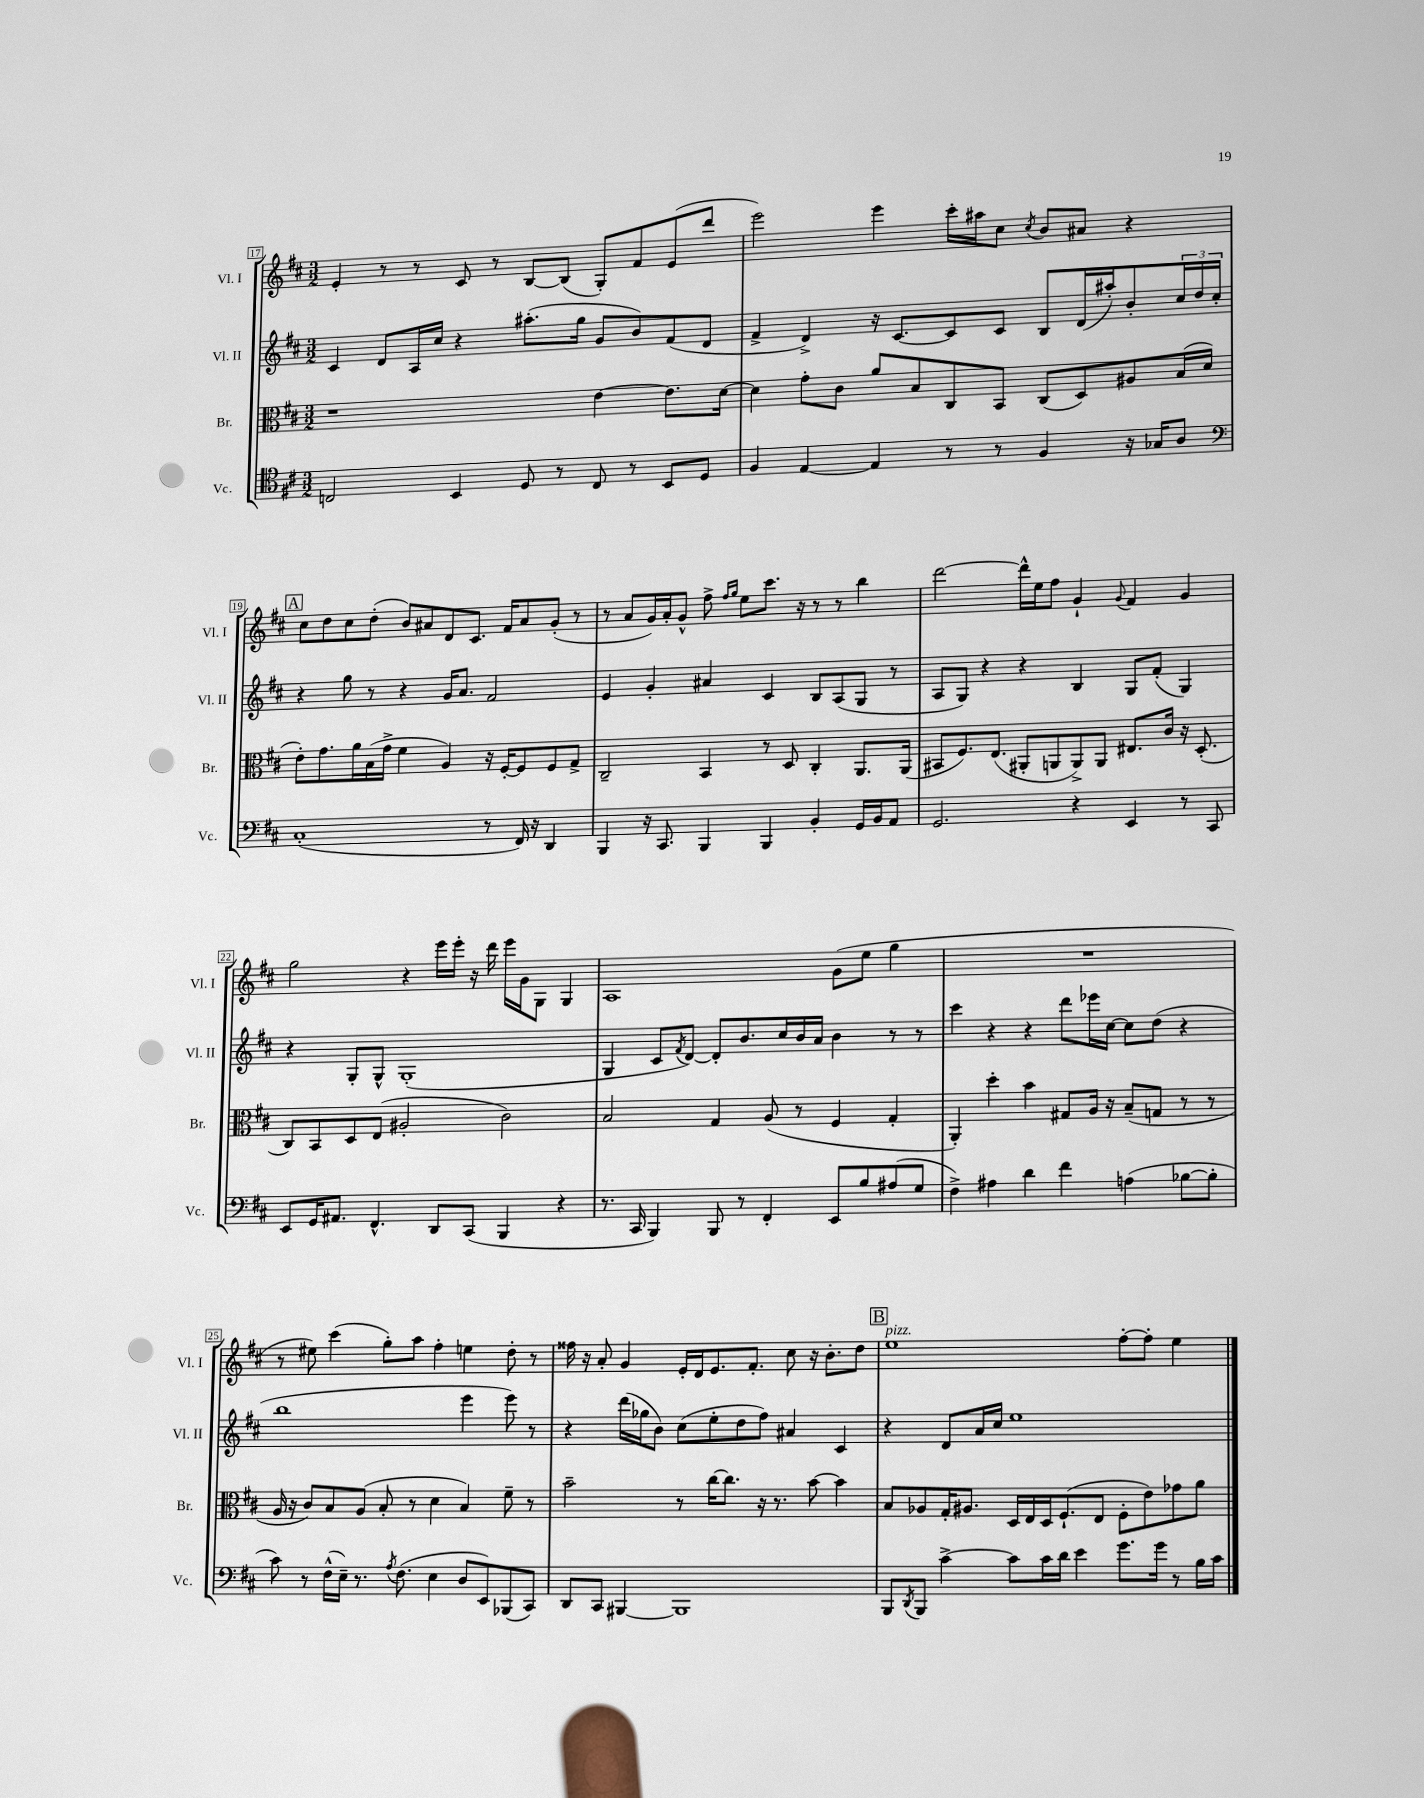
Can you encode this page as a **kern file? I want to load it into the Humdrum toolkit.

**kern	**kern	**kern	**kern
*part4	*part3	*part2	*part1
*staff4	*staff3	*staff2	*staff1
*I"Vc.	*I"Br.	*I"Vl. II	*I"Vl. I
*I'Vc.	*I'Br.	*I'Vl. II	*I'Vl. I
*clefC4	*clefC3	*clefG2	*clefG2
*k[f#c#]	*k[f#c#]	*k[f#c#]	*k[f#c#]
*M3/2	*M3/2	*M3/2	*M3/2
=17	=17	=17	=17
2Cn/	1r	4c#/	4e'/
.	.	8d/L	8r
.	.	16A/L	8r
.	.	16cc#/JJ	.
4BB/	.	4r	8c#/
.	.	.	8r
8D/	.	(8.aa#X'\L	[8B/L
8r	.	.	(8B/J]
.	.	16gg\Jk	.
8C/	[4e\	8g/L	8G'/L)
8r	.	8b/)	8f#/
8BB/L	8.e\L]	(8f#/	(8e/
8D/J	.	8d/J	8ddd/J
.	[16d\Jk	.	.
=18	=18	=18	=18
4F#/	4d\]	4f#^/	2eee\)
[4E/	8g'\L	4d^/)	.
.	8c#\J	.	.
4E/]	8a/L	16r	4eee\
.	.	[8.c#/L	.
.	8B/	.	.
8r	8C#/	8c#/]	16ccc#'\LL
.	.	.	16aa#X\J
8r	8BB/J	8c#/J	8cc#\J
.	.	.	8qcc#/
4F#/	(8C#/L	8B/L	8b/L
.	8D/)	(16d/L	8a#X/J
.	.	16aa#X'/J)	.
16r	8A#X/	8b'/	4r
16G-X/KL	.	.	.
8A/J	(16B/L	24cc#/L	.
.	.	24dd/	.
.	16d/JJ	.	.
.	.	24cc#'/JJ	.
!!LO:LB:g=z
!!LO:REH:place=s1:t=A
=19	=19	=19	=19
*clefF4	*	*	*
(1C#'	8e'\L)	4r	8cc#\L
.	8.g\	.	8dd\
.	.	8gg\	8cc#\
.	16a\L	.	.
.	(16B\	8r	(8dd'\J
.	16g^\JJ	.	.
.	4f#\	4r	8b/L)
.	.	.	8a#X/
.	4A/)	16g/KL	8d/
.	.	8.a/J	.
.	.	.	8.c#/J
8r	16r	2f#/	.
.	[16F#'/KL	.	16f#/KL
16FF#/)	8F#/]	.	8a#/
16r	.	.	.
4DD/	8F#/	.	(8g'/J
.	8G^/J	.	8r
=20	=20	=20	=20
4BBB/	2C#~/	4e/	8r
.	.	.	8a/L
16r	.	4g'/	16g/L)
8.CC#/	.	.	16a'/J
.	.	.	8g^^/J
4BBB/	4BB/	4a#X/	8ff#^\
.	.	.	16qqff#/LL
.	.	.	16qqgg/JJ
.	.	.	8ee\L
4BBB/	8r	4c#/	8.ccc#\J
.	8D/	.	.
.	.	.	16r
4BB'/	4C#'/	8B/L	8r
.	.	(8A/	8r
16GG/LL	8.AA/L	8G/J	4bb\
16BB/J	.	.	.
8AA/J	.	8r	.
.	(16AA/Jk	.	.
=21	=21	=21	=21
2.GG/	8BB#X/L	8A/L	[2ddd\
.	8.F#/)	8G/J)	.
.	.	4r	.
.	(8.E/J	.	.
.	8AA#X'/L	4r	16ddd^^\LL]
.	.	.	16ee\J
.	8AAn/	.	8ff#\J
4r	8AA^/)	4B/	4g`/
.	8AA/J	.	.
.	.	.	8qqg/
4EE/	8.E#X/L	8G/L	4f#/
.	.	(8f#'/J	.
.	16c#/Jk	.	.
8r	16r	4G/)	4g/
.	(8.D'/	.	.
8CC#/	.	.	.
!!LO:LB:g=z
=22	=22	=22	=22
8EE/L	8C#/L)	4r	2gg\
16GG/K	8BB/	.	.
8.AA#X/J	.	.	.
.	8D/	8G'/L	.
4.FF#^^/	(8E/J	8G^^/J	.
.	2A#X'/	(1G'	4r
8DD/L	.	.	16eee\LL
.	.	.	16eee'\JJ
(8CC#/J	.	.	16r
.	.	.	16ddd\
4BBB/	2c#\)	.	16eee\LL
.	.	.	16g\J
.	.	.	8G\J
4r	.	.	4G/
=23	=23	=23	=23
8.r	2B/	4G/	1A
16CC#/	.	.	.
4BBB/)	.	8c#/L	.
.	.	8qf#/	.
.	.	[8d/J)	.
8BBB/	4G/	8d'/L]	.
8r	.	8.b/	.
4FF#'/	(8A/	.	.
.	.	16cc#/L	.
.	8r	16b/	.
.	.	16a/JJ	.
8EE/L	4F#/	4b\	(8g\L
8B/	.	.	8ee\J
(8A#X/	4G'/	8r	4gg\
8G/J	.	8r	.
=24	=24	=24	=24
4F#^\)	4AA'/)	4ccc#\	1.r
4A#X\	4dd'\	4r	.
4d\	4b\	4r	.
4f#\	8G#X/L	8ddd\L	.
.	16A/Jk	16eee-X\L	.
.	16r	[16cc#\JJ	.
(4An\	(8B~/L	8cc#\L]	.
.	8Gn/J	(8dd\J	.
[8B-X\L	8r	4r	.
8B-'\J]	8r	.	.
!!LO:LB:g=z
=25	=25	=25	=25
8c#\)	16A/	1bb	8r
.	16r	.	.
8r	8c#/L)	.	8ee#X\)
(16F#^^\LL	8B/	.	(4ccc#\
16E~\JJ)	.	.	.
8.r	(8A/J	.	.
.	8B'/	.	8gg'\L)
8qA/	.	.	.
(8.F#\	.	.	.
.	8r	.	8aa\J
4E\	4d\	.	4ff#'\
8D/L	4B/)	4eee\	4een\
8EE/)	.	.	.
(8BBB-X/	8f#~\	8eee\)	8dd'\
8CC#/J)	8r	8r	8r
=26	=26	=26	=26
8DD/L	2b~\	4r	16ff##X\
.	.	.	16r
8CC#/J	.	.	8a'/
[4BBB#X/	.	(16ddd\LL	4g/
.	.	16gg-X\J	.
.	.	8b\J)	.
1BBB#]	8r	(8cc#\L	16e'/LL
.	.	.	16d/J
.	[16cc#\KL	8ee'\	8.e/
.	8.cc#\J]	.	.
.	.	8dd\	.
.	.	.	8.f#'/J
.	16r	8ff#\J)	.
.	8.r	.	.
.	.	4a#X/	8cc#\
.	[8b\	.	16r
.	.	.	8.b'\L
.	4b\]	4c#/	.
.	.	.	8dd\J
!!LO:REH:place=s1:t=B
=27	=27	=27	=27
!	!	!	!LO:TX:a:i:t=pizz.
8BBB/L	8B/L	4r	1ee
8qDD/	.	.	.
8BBB/J	8A-X/	.	.
[4c#^\	16G'/K	8d/L	.
.	8.A#X/J	.	.
.	.	16a/L	.
.	.	16cc#/JJ	.
8c#\L]	16D/LL	1ee	.
.	16E/	.	.
16c#\L	16D/J	.	.
16d\JJ	(8.F#`/	.	.
4e\	.	.	.
.	8E/J	.	.
8.g\L	8F#'\L	.	[8ff#'\L
.	8e\)	.	8ff#'\J]
16g\Jk	.	.	.
8r	8g-X\	.	4ee\
16B\LL	8a\J	.	.
16c#\JJ	.	.	.
==	==	==	==
*-	*-	*-	*-
